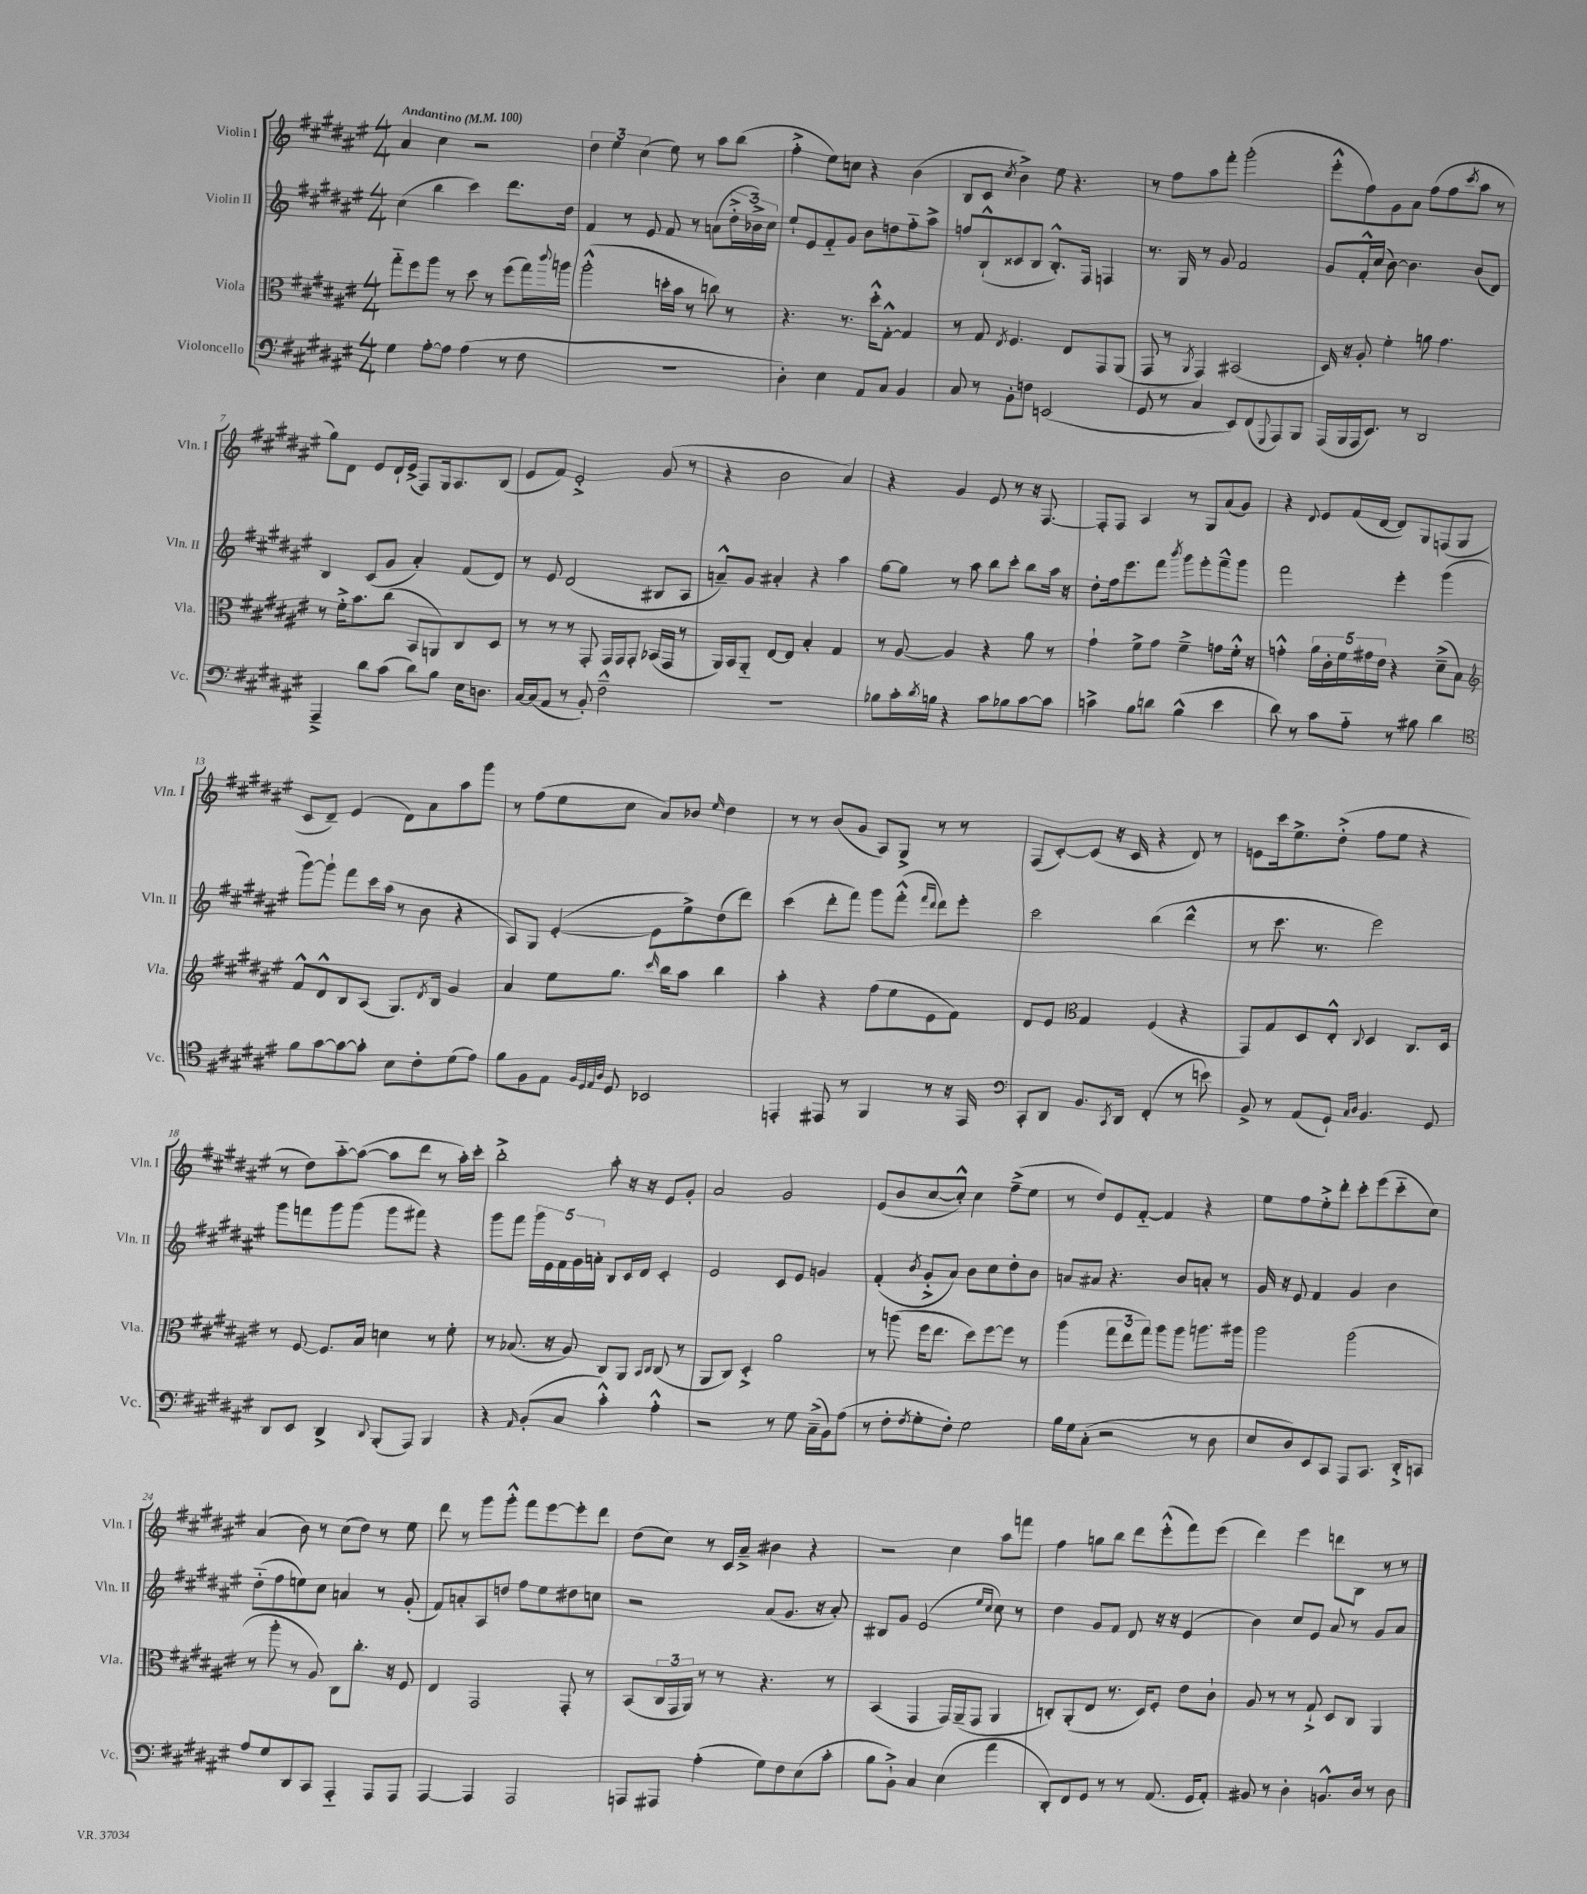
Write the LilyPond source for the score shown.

<<
\new StaffGroup <<
\new Staff = "s0" \with { instrumentName = "Violin I" shortInstrumentName = "Vln. I" } {
    \clef treble \key fis \major \numericTimeSignature \time 4/4 \tempo "Andantino" 4 = 100
    ais'4 cis''4 r2 |
    \tuplet 3/2 { dis''4 eis''4 cis''4( } eis''8) r8 ais''8 b''8( |
    fis''4-.-> eis''8) c''8 r4 b'4( |
    b8 cis'8 \acciaccatura { cis''8 } b'4->) eis''8 r4. |
    r8 fis''8 ais''8 fis'''8-. gis'''2-.( |
    eis'''8-.-^ fis''8) gis'8 ais'8 fis''8( fis''8 \acciaccatura { cis'''8 } ais''8 r8 |
    gis''8) dis'8 eis'8 dis'16-! eis'16->( fis8) gis16 ais8. b8( |
    eis'8 fis'8) eis'2-.-> gis'8( r8 |
    r4 b'2 ais'4) |
    r4 gis'4 eis'8 r8 r16 fis8.~ |
    fis8-. fis8 ais4 r8 gis8 ais'8( gis'8) |
    r4 \appoggiatura { dis'8 } eis'8 fis'16( dis'16~ dis'8) gis8 f8( gis8 |
    cis'8 dis'8--) eis'4( dis'8) ais'8 ais''8 gis'''8 |
    r8 fis''8( eis''8 cis''8 ais'8) bes'8 \grace { eis''16 } dis''4 |
    r8 r8 b'8( gis'8 ais8) gis8-> r8 r8 |
    fis8( cis'8~-.) cis'8( r16 cis'16 r4 dis'8) r8 |
    e'8 cis'''16 eis''8.-> dis''8-.->( fis''8 eis''8 r4 |
    r8 dis''8) ais''8~-_ ais''8~( ais''8 dis'''8 r8 ais''16-.) cis'''16-. |
    b''2-.-> ais''8-. r16 r16 eis'8 gis'8-. |
    ais'2 gis'2 |
    eis'8( b'8 cis''8~ cis''8-.-^) cis''4 fis''8--->( eis''8 |
    r8 dis''8) eis'8 fis'8~-_ fis'4 r4 |
    eis''8 fis''8 eis''8-.-> dis'''8-. cis'''8-. eis'''8( cis'''8-_ cis''8) |
    ais'4( b'8) r8 cis''8( dis''8) r8 eis''8 |
    dis'''8 r8 gis'''8 gis'''8-.-^ fis'''8 eis'''8~ eis'''8-. dis'''8 |
    dis''8( cis''8) r8 cis'16 ais'16---> bis'4 r4 |
    r2 cis''4 ais''8 f'''8 |
    fis''4 g''8 b''8 dis'''8 eis'''8-.-^( fis'''8) eis'''8( |
    dis'''4) eis'''4 d'''8 b8 r8 r8 \bar "|." |
}
\new Staff = "s1" \with { instrumentName = "Violin II" shortInstrumentName = "Vln. II" } {
    \clef treble \key fis \major \numericTimeSignature \time 4/4
    cis''4( b''4 cis'''4) dis'''8. dis''16 |
    fis'4 r8 eis'8 fis'8 r8 a'8( \tuplet 3/2 { dis''16-.-> bes'16->) cis''16 } |
    eis''8-! eis'8 fis'8-_ gis'8 b'8 d''8 fis''8-_ ais''8-> |
    f''8 b8-!-^( cisis'8 b8 b8.-.-^) fis16 f4 |
    r8. gis16 r8 gis'8 fis'2 |
    gis'8 fis'16-.-^ cis''16( b'8~) b'4. b'8( dis'8) |
    b4 cis'8( gis'8 ais'4-.) fis'8( dis'8) |
    r8 eis'8 dis'2( bis8 ais8 |
    a'8---^) gis'8 ais'4-. r4 ais''4 |
    gis''8~ gis''8 r8 ais''8 b''8 cis'''8-. b''8 ais''16 r16 |
    dis''8-. fis''16 eis'''8. fis'''8 \acciaccatura { b'''8 } gis'''8 eis'''8-. fis'''8---^ gis'''8 |
    fis'''2 eis'''4-. gis'''4( |
    gis'''8~) gis'''8-! fis'''8 cis'''16 ais''16( r8 b'8 r4 |
    ais8) gis8 eis'4~-.( eis'8 eis''8->) dis''8( dis'''8) |
    cis'''4( dis'''8-. fis'''8) gis'''8 fis'''8-.-^( \grace { fis'''16 dis'''16 } dis'''8) eis'''8-. |
    cis'''2 b''4( dis'''4-^ |
    r8 cis'''8. r8. eis'''2) |
    gis'''8 f'''8 gis'''8 gis'''8( gis'''8 fis'''8) r4 |
    gis'''8 fis'''8 \tuplet 5/4 { gis'''16 eis'16 fis'16 gis'16 a'16-. } b8 cis'16 dis'16 cis'4-. |
    eis'2 cis'8 eis'8 g'4 |
    fis'4-.( \acciaccatura { b'8 } gis'8-.-> ais'8) b'8 cis''8 dis''8-. b'8 |
    a'8 ais'8 r4. b'8 a'8-. r8 |
    gis'16 r16 eis'8 fis'4 gis'4 b'4 |
    dis''8-_( fis''8 e''8) cis''8 a'4 r8 gis'8-.( |
    fis'8) a'8-. ais8 d''8 fis''8 eis''8 dis''8 c''8 |
    r2 ais'8( gis'8. r16 ais'8-.) |
    bis8 gis'8 eis'2( \grace { eis''16 cis''16 } cis''8) r8 |
    dis''4 gis'8 fis'8 dis'8 r16 r16 eis'4( |
    b'4) cis''8 eis'8 ais'8 r8 gis'8 ais'8 \bar "|." |
}
\new Staff = "s2" \with { instrumentName = "Viola" shortInstrumentName = "Vla." } {
    \clef alto \key fis \major \numericTimeSignature \time 4/4
    gis''8-_ fis''8 ais''8 r8 dis''8 r8 fis''8( gis''16) \appoggiatura { cis'''8 } a''16 |
    ais''2-.-^( d''16-. b'16 r8 c''8) r8 |
    r4. r8. dis''16-.-^ gis8~-.-^ gis4 |
    r8 gis8 \acciaccatura { eis8 } fis4. eis8 gis,8 ais,8( |
    gis,8 r8 \acciaccatura { ais,8 } gis,4) bis,2( |
    dis16) r16 ais8-. fis'4-. a'8 gis'4. |
    r8 fis'16-.-> b'8. cis''8( b,8 a,8) cis8 dis8 |
    r8 r8 r8 gis,8-. gis,16 gis,16 gis,8-. bes,16( gis,16 r8 |
    ais,16) b,16 ais,8-_ eis8~ eis8 b4-. gis4 |
    r8 ais8~ ais4 r4 ais'8 r8 |
    gis'4-! fis'8-> gis'8 fis'4---> g'8 fis'16-.-^ r16 |
    g'4-.-^ \tuplet 5/4 { ais'16 cis'16-. fis'16 gis'16 eis'16 } r4 dis'8--->( b8) |
    \clef treble fis'8-^ dis'8-^ b8 ais8( gis8.) \acciaccatura { dis'8 } b16 gis'4 |
    ais'4 eis''8 gis''8. \grace { cis'''16 } b''16 ais''8 b''4 |
    ais''4-. r4 fis''8( eis''8 eis'8 fis'8) |
    dis'8 eis'8 \clef alto gis4 fis4( r4 |
    gis,8) gis8 dis8 eis8-.-^ \appoggiatura { cis8 } dis4 cis8. dis16 |
    r8 fis8~ fis8. b16 d'4 r8 fis'8-. |
    r8 bes8.( r16 ais8) cis8 ais,8 \grace { b,16 cis16 } cis8( r8 |
    ais,8 cis8) dis4-.-> ais'2 |
    r8 a''8( fis''16 eis''8. dis''8) fis''8~ fis''8 r8 |
    ais''4( \tuplet 3/2 { gis''8 eis''8 gis''8) } ais''8 ais''8 a''8. ais''16 |
    ais''2 ais''2( |
    r8 ais''8-. r8 ais8) cis8 cis''8.-. r16 fis8 |
    eis4 gis,2 gis,8-. r8 |
    b,8( \tuplet 3/2 { cis16 gis,16 ais,16) } r8 r8 r4. r8 |
    b,4( gis,4 gis,16) ais,16--( gis,8 ais,4 |
    c8-.) ais,8-.( eis8 r8. dis16) fis8-. eis'8 cis'8-! |
    ais8 r8 r8 gis8-!-> dis8 cis8 ais,4 \bar "|." |
}
\new Staff = "s3" \with { instrumentName = "Violoncello" shortInstrumentName = "Vc." } {
    \clef bass \key fis \major \numericTimeSignature \time 4/4
    gis4 ais8~-. ais8 ais4( r8 fis8 |
    R1 |
    dis4-.) eis4 ais,8 cis8 b,4 |
    cis8 r8 b,8-. f8 e,2( |
    gis,8 r8 cis4 eis,8) fis,8( \appoggiatura { gis,,8 } ais,,8) b,,8 |
    ais,,16( b,,16 ais,,16 eis,8.) r8 dis,2 |
    ais,,4---> dis'8 cis'8( dis'8) b8 eis16 d8. |
    cis16~ cis16( ais,8 r8 b,8-.) fis2---^ |
    R1 |
    bes8 cis'16-. \acciaccatura { dis'8 } b16 r4 cis'8 bes8 cis'8~ cis'8 |
    c'4-> b8 d'8 b4-^( eis'4 |
    dis'8) r8 cis'8 ais8-_ r8 bis8 dis'4 |
    \clef tenor fis'8 gis'8~ gis'8~ gis'8-. b8 cis'8-. dis'8( eis'8) |
    fis'8 fis8 eis8 \grace { fis32 dis32 eis32 ais32 } dis8 bes,2 |
    e,4-. eis,8 r8 fis,4 r8 r16 eis,16 |
    \clef bass cis,8-. dis,8 b,8. \acciaccatura { cis,8 } dis,16 fis,4-.( r8 e'8) |
    b,8-> r8 ais,8( gis,8-!) \grace { cis16 dis16 } b,4. gis,8 |
    dis,8 eis,8 dis,4-> \appoggiatura { dis,8 } b,,8-.( ais,,8) b,,4 |
    r4 \grace { ais,16 } b,8-.( cis8 cis'4-.-^) ais4-.-^ |
    r2 r8 gis8 cis16--->( b,16) ais8( |
    r8 fis8-. \acciaccatura { fis8 } gis8-. fis8-.) gis2 |
    b16 gis16 cis8-.( r2 r8 dis8 |
    eis8 dis8) eis,8 cis,8 ais,,8 cis,8. dis,16-.-> c,8 |
    ais8 gis8 dis,8 cis,8 ais,,4-_ ais,,8 ais,,8 |
    ais,,4~ ais,,4 ais,,2 |
    a,,8 ais,,8 ais4-.( gis8) fis8 eis8( cis'8-. |
    b8 b,8-!->) cis4 eis4( ais'4 |
    dis,8-.) fis,8 gis,8 r8 r8 ais,8.( gis,16 ais,8-.) |
    bis,8 r8 dis4-. b,8.-^ dis16 r8 dis8 \bar "|." |
}
>>
>>
